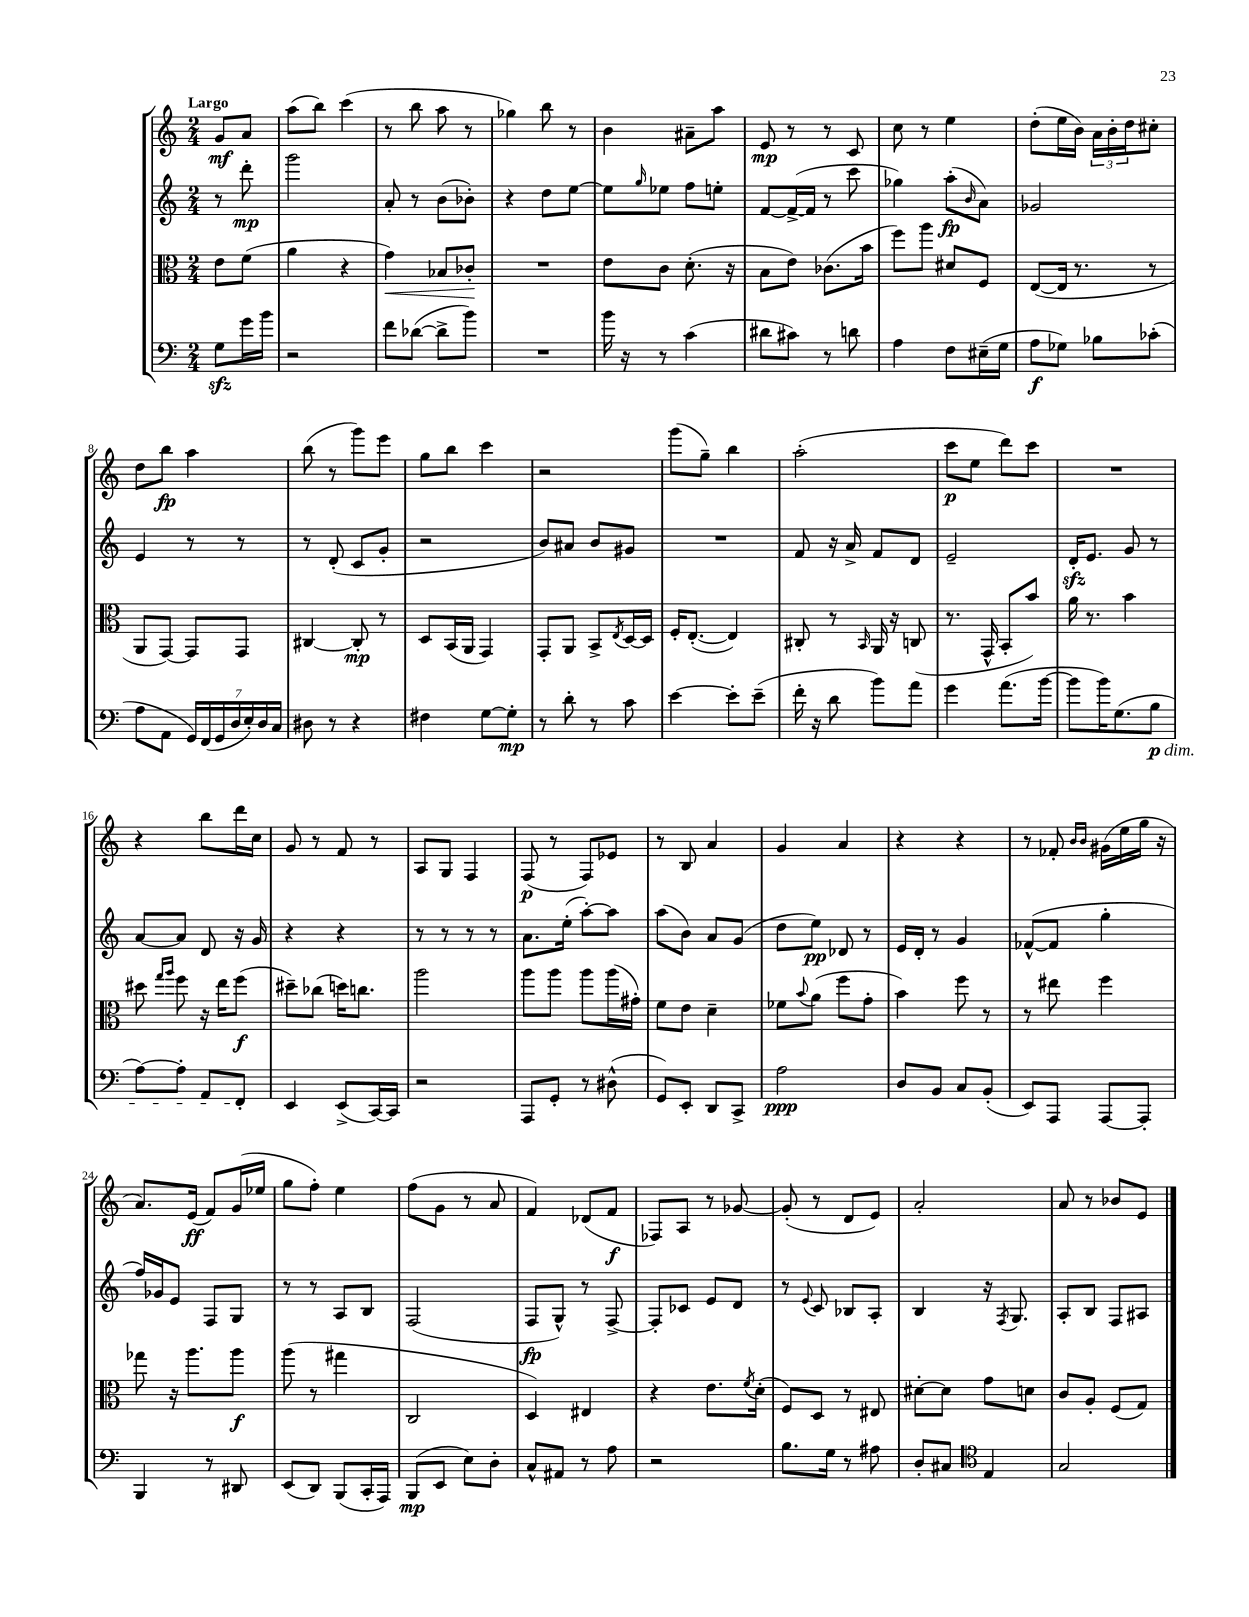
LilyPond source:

<<
\new StaffGroup <<
\new Staff = "s0" {
    \clef treble \key c \major \numericTimeSignature \time 2/4 \partial 4 \tempo "Largo"
    g'8\mf a'8 |
    a''8( b''8) c'''4( |
    r8 b''8 a''8 r8 |
    ges''4) b''8 r8 |
    b'4 ais'8-- a''8 |
    e'8\mp r8 r8 c'8 |
    c''8 r8 e''4 |
    d''8-.( e''16 b'16) \tuplet 3/2 { a'16 b'16-. d''16 } cis''8-. |
    d''8 b''8\fp a''4 |
    b''8( r8 g'''8) e'''8 |
    g''8 b''8 c'''4 |
    r2 |
    g'''8( g''8--) b''4 |
    a''2-.( |
    c'''8\p e''8 d'''8) c'''8 |
    R2 |
    r4 b''8 d'''16 c''16 |
    g'8 r8 f'8 r8 |
    a8 g8 f4 |
    f8\p( r8 f8) ees'8 |
    r8 b8 a'4 |
    g'4 a'4 |
    r4 r4 |
    r8 fes'8-. \grace { b'16 b'16 } gis'16( e''16 g''16 r16 |
    a'8.) e'16\ff( f'8) g'16( ees''16 |
    g''8 f''8-.) e''4 |
    f''8( g'8 r8 a'8 |
    f'4) des'8( f'8\f |
    fes8) a8 r8 ges'8~ |
    ges'8-.( r8 d'8 e'8) |
    a'2-. |
    a'8 r8 bes'8 e'8 \bar "|." |
}
\new Staff = "s1" {
    \clef treble \key c \major \numericTimeSignature \time 2/4 \partial 4
    r8 d'''8-.\mp |
    g'''2 |
    a'8-. r8 b'8( bes'8-.) |
    r4 d''8 e''8~ |
    e''8 \grace { g''16 } ees''8 f''8 e''8-. |
    f'8~ f'16~->( f'16 r8 c'''8 |
    ges''4) a''8-.\fp( \grace { b'16 } a'8) |
    ges'2 |
    e'4 r8 r8 |
    r8 d'8-.( c'8 g'8-. |
    r2 |
    b'8) ais'8 b'8 gis'8 |
    R2 |
    f'8 r16 a'16-> f'8 d'8 |
    e'2-- |
    d'16-.\sfz e'8. g'8 r8 |
    a'8~ a'8 d'8 r16 g'16 |
    r4 r4 |
    r8 r8 r8 r8 |
    a'8. e''16-.( a''8~-.) a''8 |
    a''8( b'8) a'8 g'8( |
    d''8 e''8\pp) des'8 r8 |
    e'16 d'16-. r8 g'4 |
    fes'8~-^( fes'8 g''4-. |
    f''16) ges'16 e'8 f8 g8 |
    r8 r8 a8 b8 |
    f2( |
    f8\fp g8-^) r8 f8~-> |
    f8-. ces'8 e'8 d'8 |
    r8 \appoggiatura { e'8 } c'8 bes8 a8-. |
    b4 r16 \acciaccatura { f8 } g8. |
    a8-. b8 f8 ais8 \bar "|." |
}
\new Staff = "s2" {
    \clef alto \key c \major \numericTimeSignature \time 2/4 \partial 4
    e'8 f'8( |
    a'4 r4 |
    g'4\<) bes8 ces'8-.\! |
    R2 |
    e'8 c'8 d'8.-.( r16 |
    b8 e'8) ces'8.( b'16 |
    f''8) a''8 dis'8 f8 |
    e8~( e16 r8. r8 |
    a,8 g,8~) g,8 g,8 |
    cis4~ cis8-.\mp r8 |
    d8 b,16( a,16 g,4) |
    g,8-. a,8 b,8-> \acciaccatura { e8 } d16~ d16 |
    f16-. e8.~-.( e4) |
    cis8-. r8 \grace { b,16 } a,16 r16 c8( |
    r8. g,16-^ b,8-. b'8) |
    a'16 r8. b'4 |
    dis''8 \grace { g''16 a''16 } f''8 r16 e''16 f''8\f( |
    dis''8--) ces''8( d''16) c''8. |
    a''2 |
    a''8 a''8 a''8 a''16( gis'16-.) |
    f'8 e'8 d'4-- |
    fes'8 \appoggiatura { b'8 } a'8( f''8 g'8-. |
    b'4) f''8 r8 |
    r8 eis''8 f''4 |
    ges''8 r16 a''8. a''8\f |
    a''8( r8 gis''4 |
    c2 |
    d4) eis4 |
    r4 e'8. \acciaccatura { f'8 } d'16-.( |
    f8) d8 r8 eis8 |
    dis'8~-. dis'8 g'8 d'8 |
    c'8 a8-. f8( g8) \bar "|." |
}
\new Staff = "s3" {
    \clef bass \key c \major \numericTimeSignature \time 2/4 \partial 4
    g8\sfz g'16 b'16 |
    r2 |
    f'8 des'8~( des'8-> b'8) |
    R2 |
    b'16 r16 r8 c'4( |
    dis'8 cis'8) r8 d'8 |
    a4 f8 eis16--( g16 |
    a8\f ges8) bes8 ces'8-.( |
    a8 a,8 \tuplet 7/4 { g,16) f,16( g,16 d16 e16-.) d16 c16 } |
    dis8 r8 r4 |
    fis4 g8~ g8-.\mp |
    r8 d'8-. r8 c'8 |
    e'4~ e'8-. e'8--( |
    f'16-. r16 d'8 b'8) a'8 |
    g'4 a'8.( b'16~ |
    b'8 b'16) g8.( b8\p\dim |
    a8~) a8-. a,8 f,8-.\! |
    e,4 e,8->( c,16~) c,16 |
    r2 |
    a,,8 g,8-. r8 dis8-^( |
    g,8) e,8-. d,8 c,8-> |
    a2\ppp |
    d8 b,8 c8 b,8-.( |
    e,8) a,,8 a,,8~ a,,8-. |
    b,,4 r8 dis,8 |
    e,8( d,8) b,,8( c,16-. a,,16) |
    b,,8\mp( e,8 e8) d8-. |
    c8-^ ais,8 r8 a8 |
    r2 |
    b8. g16 r8 ais8 |
    d8-. cis8 \clef tenor e4 |
    g2 \bar "|." |
}
>>
>>
